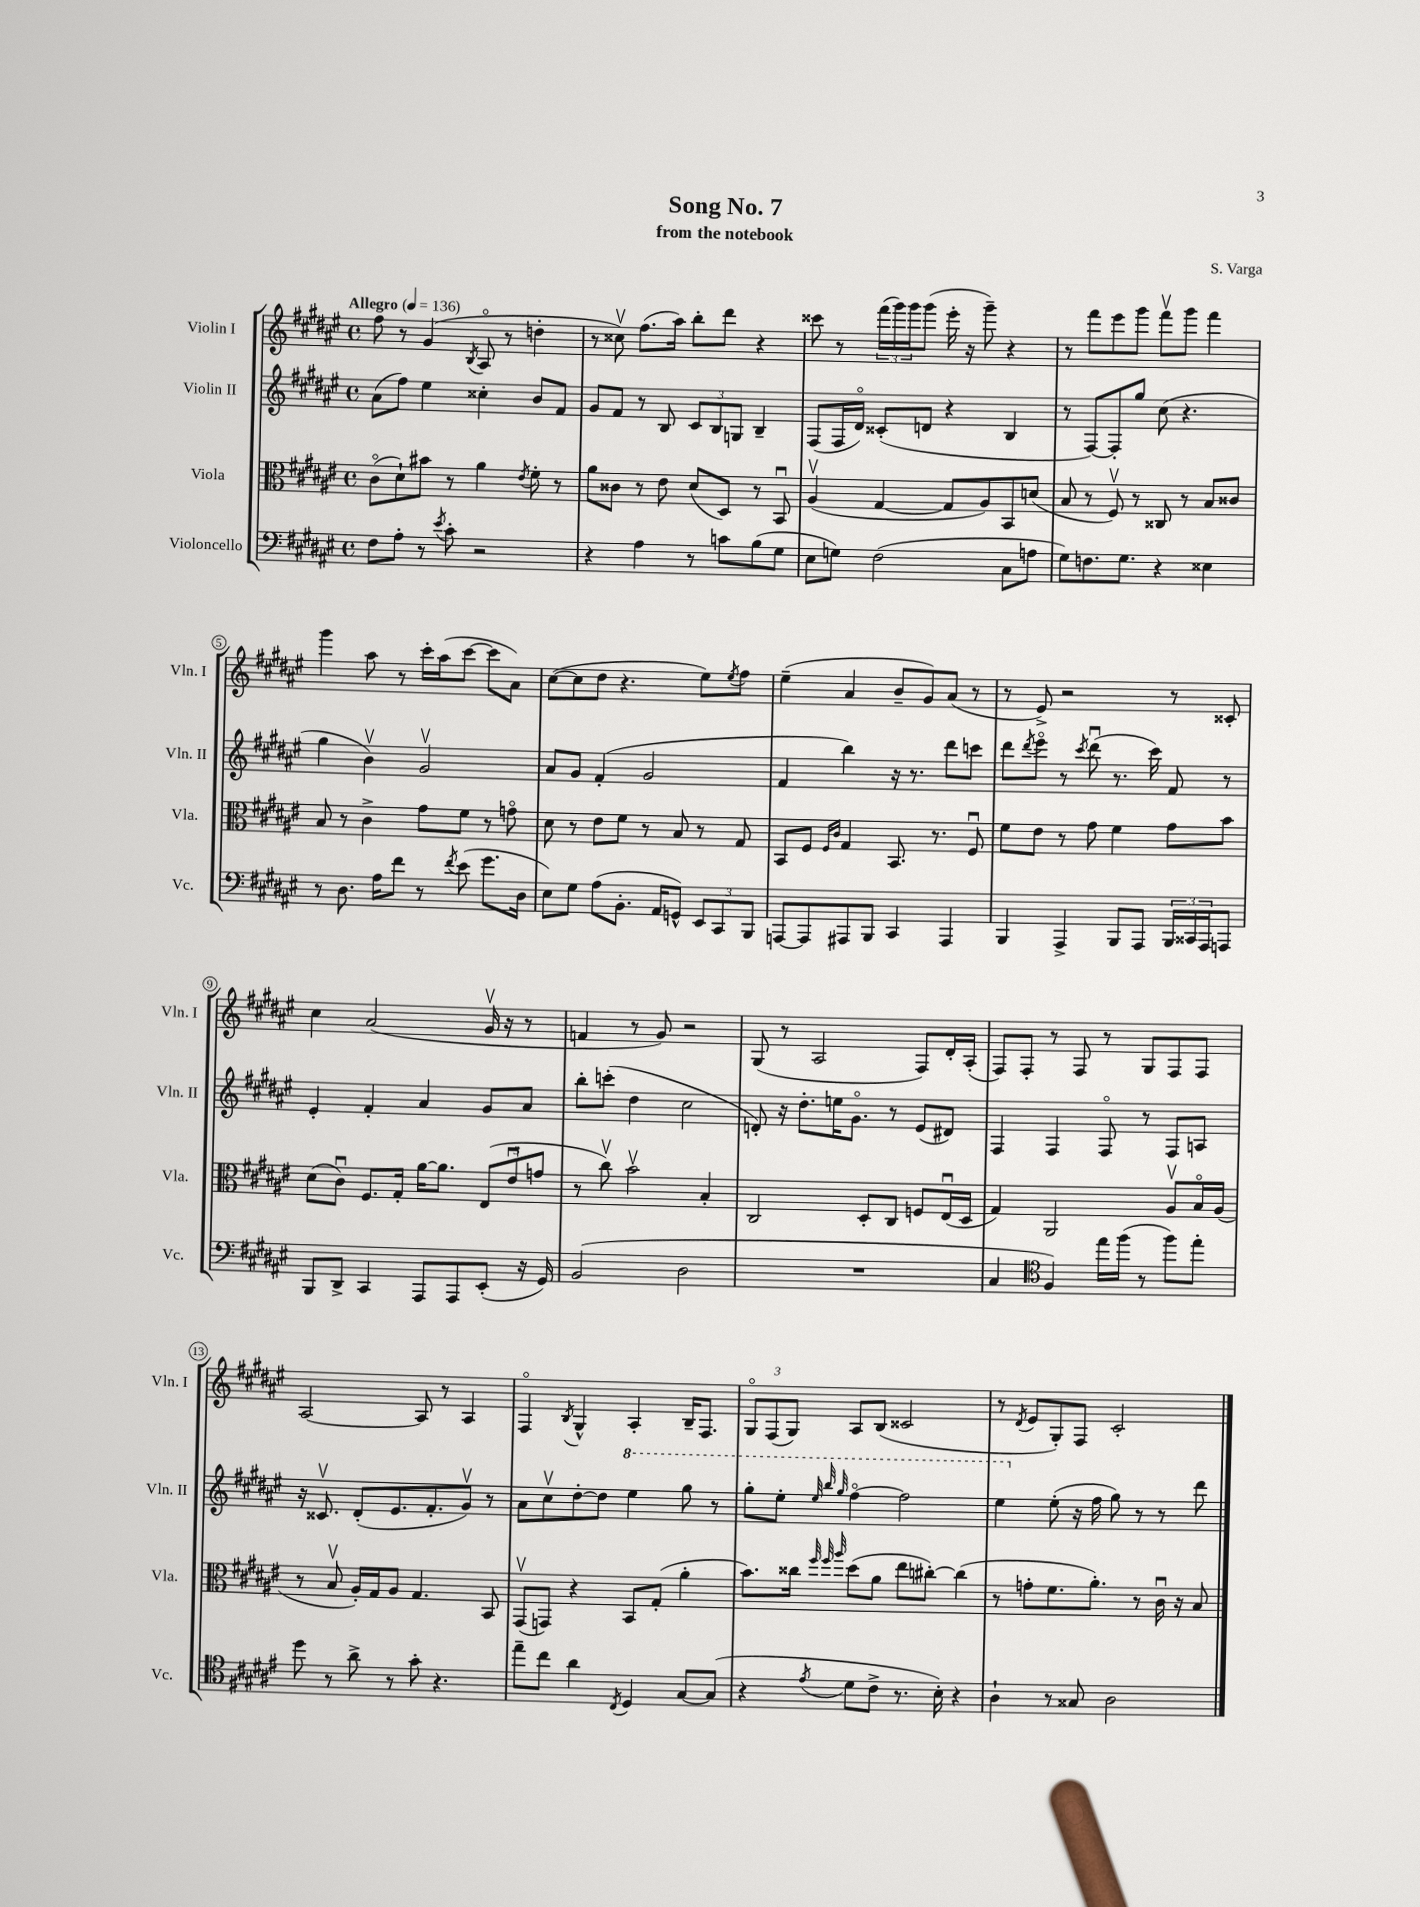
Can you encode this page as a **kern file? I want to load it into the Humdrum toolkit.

**kern	**kern	**kern	**kern
*staff4	*staff3	*staff2	*staff1
*clefF4	*clefC3	*clefG2	*clefG2
*k[f#c#g#d#a#e#]	*k[f#c#g#d#a#e#]	*k[f#c#g#d#a#e#]	*k[f#c#g#d#a#e#]
*M4/4	*M4/4	*M4/4	*M4/4
*met(c)	*met(c)	*met(c)	*met(c)
*MM136	*MM136	*MM136	*MM136
8F#	(8c#o	(8a#	8ff#
8A#'	8d#`)	8ff#)	8r
8r	8b#	4ee#	(4g#
8qe#	.	.	.
8c#'	8r	.	.
.	.	.	8qB
2r	4a#	4cc##'	8A#o
.	.	.	8r
.	8qe#	.	.
.	8f#'	8b	4dd'
.	8r	8f#	.
=	=	=	=
4r	8a#	8g#	8r
.	8c##	8f#	8cc##v)
4A#	8r	8r	(8.ff#
.	8e#	8B	.
.	.	.	16aa#)
8r	(8d#	12c#	8bb'
.	.	12B	.
8c	8D#)	.	8ddd#
.	.	12G	.
(8B	8r	4B~	4r
8G#	8BBu	.	.
=	=	=	=
8E#	(4A#v	(8F#	8ccc##
8G)	.	16F#	8r
.	.	16d#o)	.
(2F#	[4G#	(8c##'	(24fff#
.	.	.	24ggg#)
.	.	.	24ggg#
.	.	8d	(8ggg#
.	8G#]	4r	16eee#'
.	.	.	16r
.	8A#)	.	8ggg#~)
8C#	8BB	4B	4r
8A	(8d	.	.
=	=	=	=
8G#)	8B	8r	8r
8.F	8r	[8F#)	8fff#
.	8F#v)	8F#']	8eee#
8.G#	.	.	.
.	8r	8gg#	8ggg#
4r	8C##	(8cc#	8fff#v
.	8r	4.r	8ggg#
4E##	8B	.	4fff#
.	8c##	.	.
=	=	=	=
8r	8B	4gg#	4ggg#
8.D#	8r	.	.
.	4c#^	4bv)	8aa#
16A#	.	.	.
8f#	.	.	8r
8r	8g#	2g#v	16ccc#'
.	.	.	(16aa#
8qf#	.	.	.
(8e#	8f#	.	[8ccc#
8.g#	8r	.	8ccc#]
.	8go	.	8a#)
16D#	.	.	.
=	=	=	=
8E#)	8d#	8a#	([8cc#
8G#	8r	8g#	8cc#]
(8A#	8e#	(4f#'	8dd#
8.BB'	8f#	.	4.r
.	8r	2g#	.
16AA#	.	.	.
8GG^^)	8B	.	.
12EE#	8r	.	8ee#)
12CC#	.	.	.
.	.	.	8qee#
.	8G#	.	8ff#
12BBB	.	.	.
=	=	=	=
[8AAA	8BB	4f#	(4ee#~
8AAA]	8F#	.	.
.	16qqF#	.	.
.	16qqc#	.	.
8AAA#	4G#	4bb)	4a#
8BBB	.	.	.
4CC#	8.BB	16r	8b~
.	.	8.r	.
.	.	.	8g#)
.	8.r	.	.
4AAA#	.	8ddd#	(8a#
.	8F#u	8ccc	8r
=	=	=	=
4BBB	8f#	8ddd#	8r
.	.	8qddd#	.
.	8e#	8eee#o	8e#^)
4AAA#^	8r	8r	2r
.	.	8qccc#	.
.	8g#	(8ddd#u	.
8BBB	4f#	8.r	.
8AAA#	.	.	.
.	.	16ccc#)	.
24BBB	8g#	8f#	8r
24CC##	.	.	.
24AAA#	.	.	.
8AAA	8b	8r	8c##'
=	=	=	=
8BBB	(8d#	4e#'	4cc#
8DD#^	8c#u)	.	.
4CC#	8.F#	4f#'	(2a#
.	16G#'	.	.
8AAA#	[16a#	4a#	.
.	8.a#]	.	.
8AAA#	.	.	.
(8EE#'	(12E#	8g#	16g#v
.	.	.	16r
.	12e#u	.	.
16r	.	8a#	8r
.	12g	.	.
16GG#)	.	.	.
=	=	=	=
(2BB	8r	8bb'	4f
.	8cc#v)	(8ccc'	.
.	2bv	4dd#	8r
.	.	.	8g#)
2D#	.	2cc#	2r
.	4B'	.	.
=	=	=	=
1r	2C#	8d')	(8G#
.	.	16r	8r
.	.	8.dd#'	.
.	.	.	2A#
.	.	16ee	.
.	.	8.g#o	.
.	8D#'	.	.
.	8C#	8r	.
.	8F	(8e#	8F#)
.	(16E#u	8d#)	16d#'
.	16D#	.	(16A#'
=	=	=	=
4C#	4G#)	4F#	8F#)
.	.	.	8F#'
*clefC4	*	*	*
4F#)	2AA#	4F#	8r
.	.	.	8F#
16ee#	.	8F#o	8r
(16ff#	.	.	.
8r	.	8r	8G#
8ff#)	8A#v	8F#	8F#
8ee#'	16Bo	8A	8F#
.	(16A#	.	.
=	=	=	=
8dd#	8r	16r	[2A#
.	.	8.c##v	.
8r	8Bv	.	.
8a#^	16A#')	(8d#'	.
.	16G#	.	.
8r	8A#	8.e#	.
8g#'	4.G#	.	8A#]
.	.	8.f#'	.
4.r	.	.	8r
.	.	8g#v)	4A#
.	8BB	8r	.
=	=	=	=
8ee#~	(8GG#v	8a#	4F#o
8cc#	8GG)	8cc#v	.
.	.	.	8qB
4a#	4r	[8dd#'	4G#^^
.	.	8dd#]	.
8qC#	.	.	.
4D#	8BB	4eee#	4A#'
.	(8G#'	.	.
[8G#	4a#'	8ggg#	16B~
.	.	.	8.F#
(8G#]	.	8r	.
=	=	=	=
4r	8.b)	8ggg#'	12G#o
.	.	.	(12F#
.	.	8eee#'	.
.	.	.	12G#)
.	16cc##	.	.
.	32qqff#	32qqeee#	.
.	32qqff#	32qqbbb	.
8qe#	32qqaa#	32qqggg#	.
8d#	(8dd#	[4fff#o	8A#
8c#^	8a#	.	(8B
8.r	8ee#	2fff#]	2c##
.	[8cc#')	.	.
16B')	.	.	.
4r	(4cc#]	.	.
=	=	=	=
4A#`	8r	4eee#	8r
.	.	.	8qd#
.	8g'	.	8e#
8r	8.f#	(8ee#'	8G#')
8G##	.	16r	8F#
.	8.a#')	16ff#	.
2A#	.	8gg#)	2c#'
.	8r	8r	.
.	16c#u	8r	.
.	16r	.	.
.	8B	8ddd#	.
==	==	==	==
*-	*-	*-	*-
